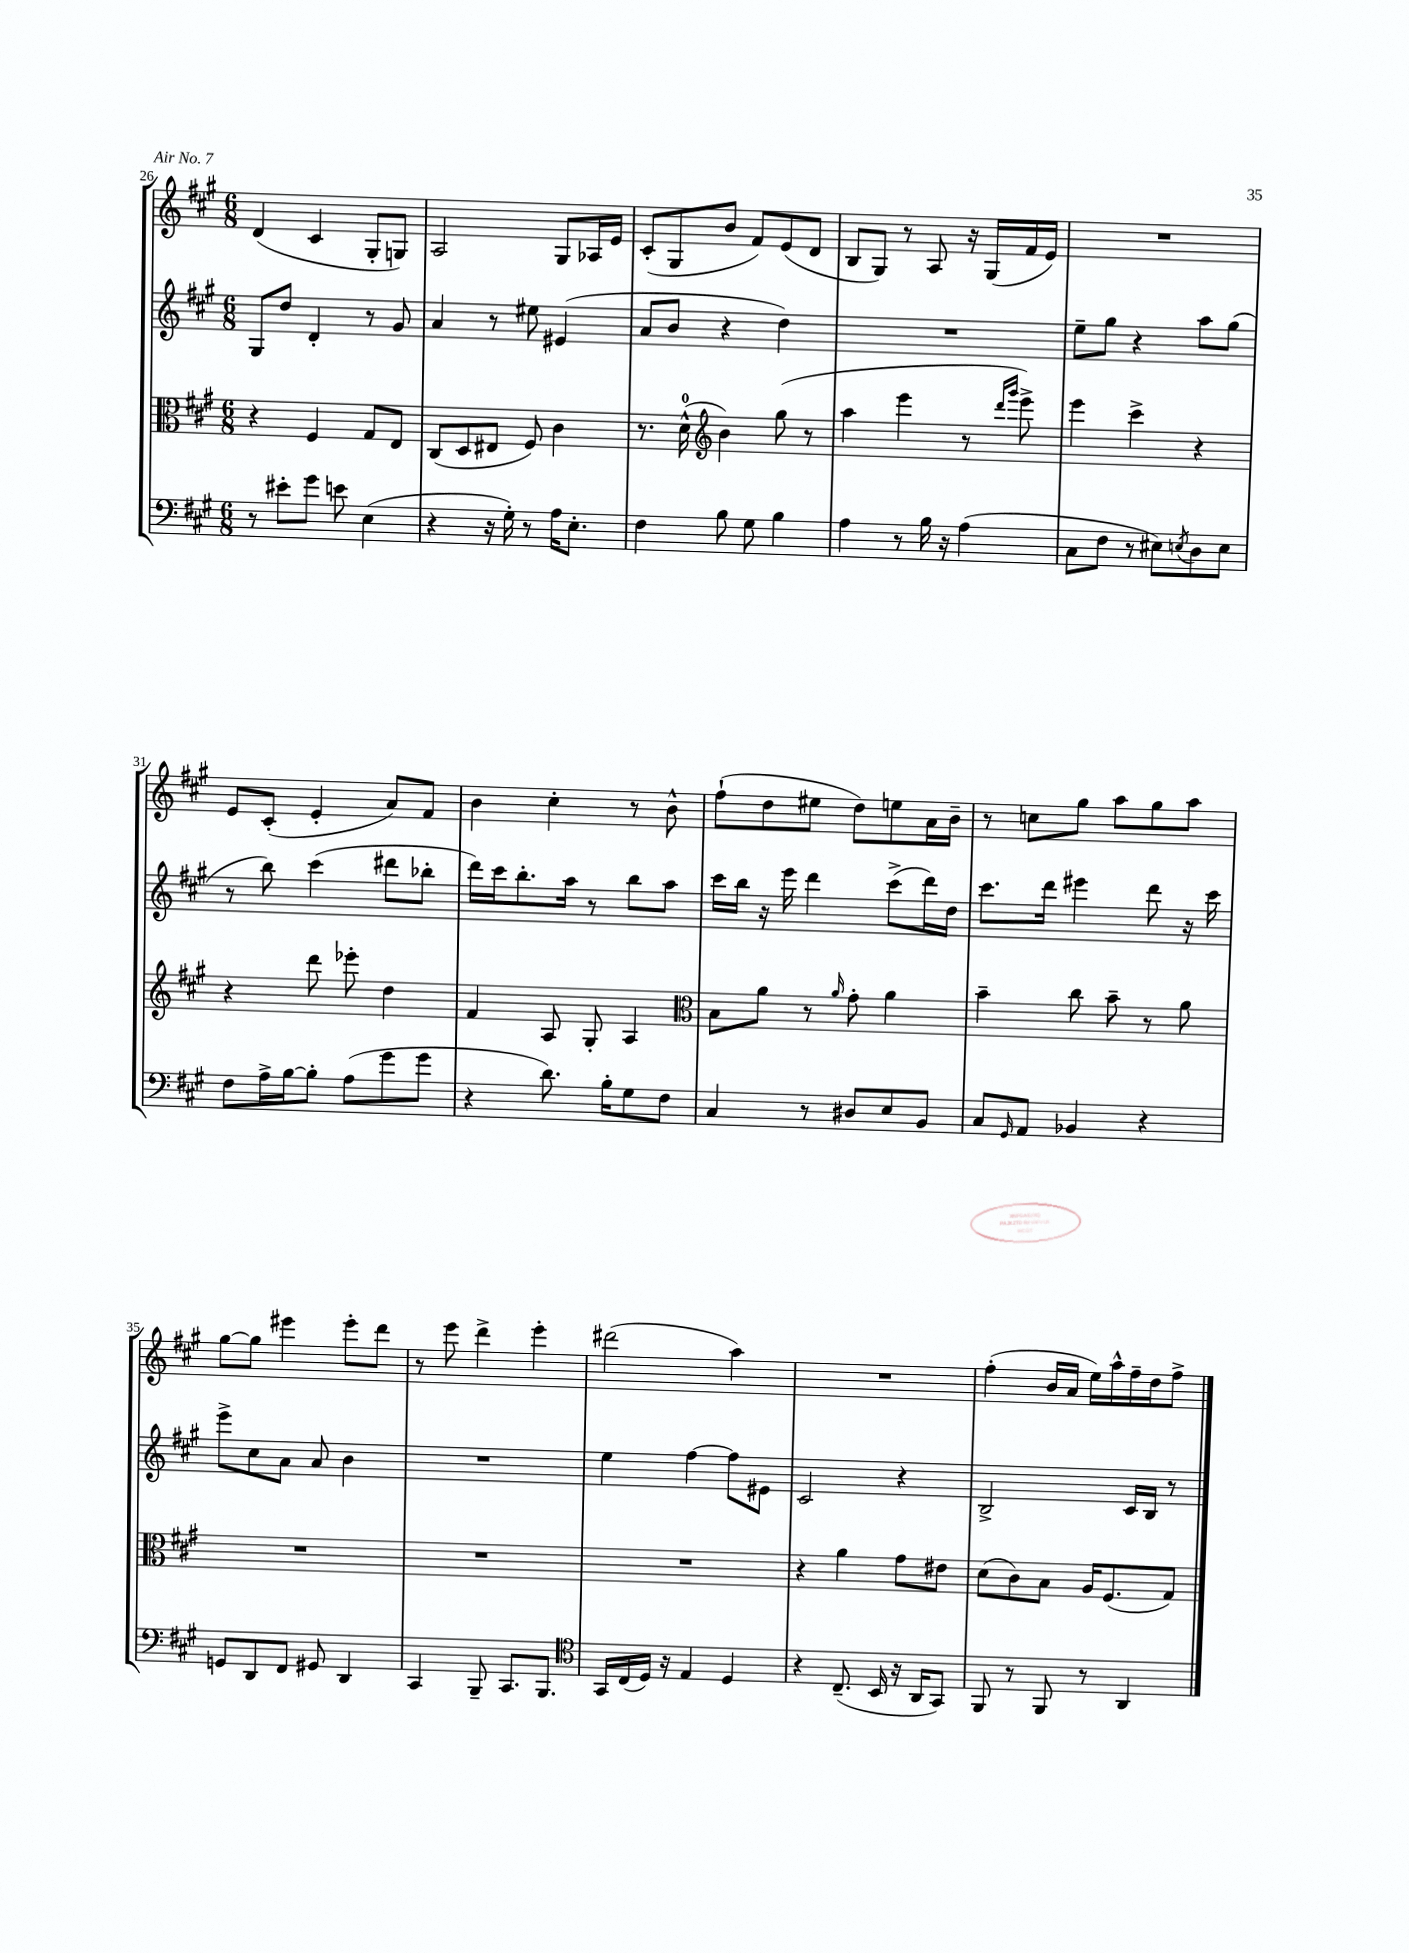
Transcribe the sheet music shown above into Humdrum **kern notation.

**kern	**kern	**kern	**kern
*part4	*part3	*part2	*part1
*staff4	*staff3	*staff2	*staff1
*clefF4	*clefC3	*clefG2	*clefG2
*k[f#c#g#]	*k[f#c#g#]	*k[f#c#g#]	*k[f#c#g#]
*M6/8	*M6/8	*M6/8	*M6/8
=26	=26	=26	=26
8r	4r	8G#/L	(4d/
8e#X'\L	.	8dd/J	.
8g#\J	4F#/	4d'/	4c#/
8en\	.	.	.
(4E\	8G#/L	8r	8G#'/L
.	8E/J	8g#/	8Gn/J)
=27	=27	=27	=27
4r	(8C#/L	4a/	2A/
.	8D/	.	.
16r	8E#X/J	8r	.
16G#'\)	.	.	.
8r	8F#/)	8ee#X\	.
16A\KL	4c#\	(4e#X/	8G#/L
8.E'\J	.	.	.
.	.	.	16A-X/L
.	.	.	16e/JJ
=28	=28	=28	=28
4F#\	8.r	8a/L	(8c#'/L
.	.	8b/J	8G#/
.	(16d^^\	.	.
*	*clefG2	*	*
8B\	4b\)	4r	8b/J
8G#\	.	.	8f#/L)
4B\	(8gg#\	4dd\)	(8e/
.	8r	.	8d/J
=29	=29	=29	=29
4A\	4aa\	2.r	8B/L
.	.	.	8G#/J)
8r	4eee\	.	8r
16B\	.	.	8A/
16r	.	.	.
(4A\	8r	.	16r
.	.	.	(16G#/LL
.	16qqddd/LL	.	.
.	16qqggg#/JJ	.	.
.	8eee^\)	.	16f#/
.	.	.	16e/JJ)
=30	=30	=30	=30
8C#\L	4eee\	8ee~\L	2.r
8F#\J	.	8gg#\J	.
8r	4ccc#^\	4r	.
8E#X\L)	.	.	.
8qEn/	.	.	.
8D\	4r	8aa\L	.
8E\J	.	(8gg#\J	.
!!LO:LB:g=z
=31	=31	=31	=31
8F#\L	4r	8r	8e/L
16A^\L	.	8bb\)	(8c#'/J
[16B\J	.	.	.
8B'\J]	8ddd\	(4ccc#\	4e'/
(8A\L	8eee-X'\	.	.
8g#\	4dd\	8ddd#X\L	8a/L)
8g#\J	.	8bb-X'\J	8f#/J
=32	=32	=32	=32
4r	4f#/	16ddd\LL)	4b\
.	.	16ccc#\J	.
.	.	8.bb'\	.
8.d\)	8A/	.	4cc#'\
.	.	16aa\Jk	.
.	8G#'/	8r	.
16B'\KL	.	.	.
8G#\	4A/	8bb\L	8r
8F#\J	.	8aa\J	8b^^\
=33	=33	=33	=33
*	*clefC3	*	*
4C#/	8B\L	16ccc#\LL	(8ff#`\L
.	.	16bb\JJ	.
.	8a\J	16r	8dd\
.	.	16eee\	.
8r	8r	4ddd\	8ee#X\J
.	16qqa/	.	.
8D#X/L	8g#'\	.	8dd\L)
8E/	4a\	(8ccc#^\L	8een\
8BB/J	.	16ddd\L)	16a\L
.	.	16dd\JJ	16b~\JJ
=34	=34	=34	=34
8C#/L	4b~\	8.ccc#\L	8r
16qqGG#/	.	.	.
8AA/J	.	.	8ccn\L
.	.	16ddd\Jk	.
4BB-X/	8cc#\	4eee#X\	8gg#\J
.	8b~\	.	8aa\L
4r	8r	8ddd\	8gg#\
.	8a\	16r	8aa\J
.	.	16ccc#\	.
!!LO:LB:g=z
=35	=35	=35	=35
8GGn/L	2.r	8eee^\L	[8gg#\L
8DD/	.	8cc#\	8gg#\J]
8FF#/J	.	8a\J	4eee#X\
8GG#X/	.	8a/	.
4DD/	.	4b\	8eee#'\L
.	.	.	8ddd\J
=36	=36	=36	=36
4CC#/	2.r	2.r	8r
.	.	.	8eee\
8BBB~/	.	.	4ddd^\
8.CC#/L	.	.	.
.	.	.	4eee'\
8.BBB/J	.	.	.
=37	=37	=37	=37
*clefC4	*	*	*
16GG#/LL	2.r	4ee\	(2ddd#X\
(16C#/	.	.	.
16D/JJ)	.	.	.
16r	.	.	.
4E/	.	[4ff#\	.
4D/	.	8ff#\L]	4aa\)
.	.	8e#X\J	.
=38	=38	=38	=38
4r	4r	2c#/	2.r
(8.C#~/	4a\	.	.
16BB/	.	.	.
16r	8g#\L	4r	.
16AA/KL	.	.	.
8GG#/J)	8e#X\J	.	.
=39	=39	=39	=39
8FF#/	(8d\L	2B^/	(4ff#'\
8r	8c#\)	.	.
8FF#/	8B\J	.	16b/LL
.	.	.	16a/JJ
8r	16A/KL	.	16ee\LL)
.	(8.F#/	.	16aa^^\
4AA/	.	16c#/LL	16ff#~\
.	.	16B/JJ	16dd\J
.	8G#/J)	8r	8ff#^\J
==	==	==	==
*-	*-	*-	*-
